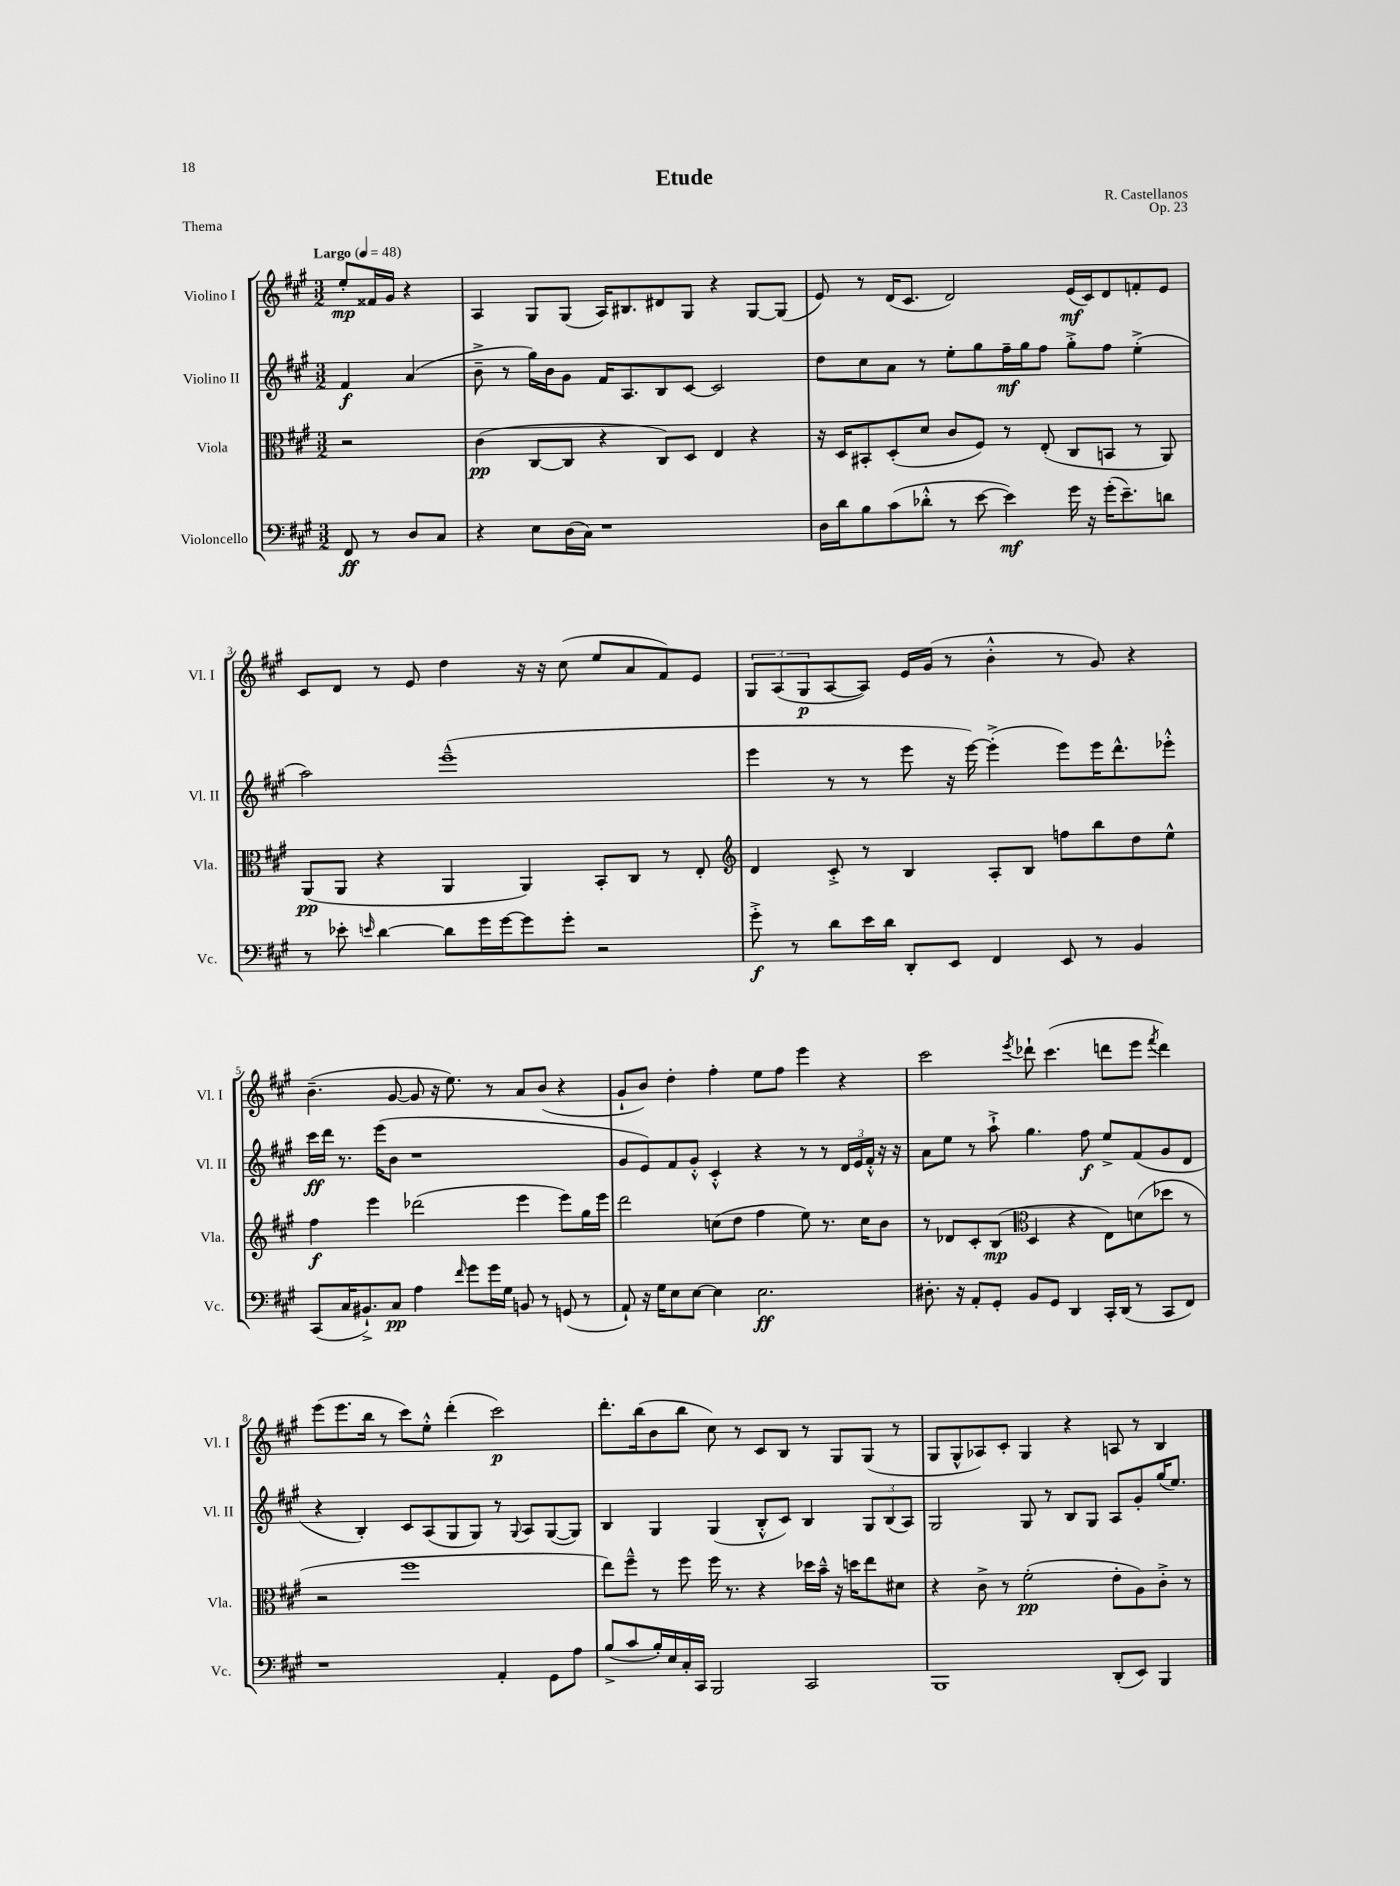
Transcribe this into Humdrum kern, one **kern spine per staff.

**kern	**dynam	**kern	**dynam	**kern	**dynam	**kern	**dynam
*part4	*part4	*part3	*part3	*part2	*part2	*part1	*part1
*staff4	*staff4	*staff3	*staff3	*staff2	*staff2	*staff1	*staff1
*I"Violoncello	*	*I"Viola	*	*I"Violino II	*	*I"Violino I	*
*I'Vc.	*	*I'Vla.	*	*I'Vl. II	*	*I'Vl. I	*
*clefF4	*	*clefC3	*	*clefG2	*	*clefG2	*
*k[f#c#g#]	*	*k[f#c#g#]	*	*k[f#c#g#]	*	*k[f#c#g#]	*
*M3/2	*	*M3/2	*	*M3/2	*	*M3/2	*
*MM48	*	*MM48	*	*MM48	*	*MM48	*
=	=	=	=	=	=	=	=
!	!	!	!	!	!	!LO:TX:a:B:t=Largo	!
8FF#/	ff	2r	.	4f#/	f	8ee'/L	mp
8r	.	.	.	.	.	16f##X/L	.
.	.	.	.	.	.	16g#/JJ	.
8D/L	.	.	.	(4a/	.	4r	.
8C#/J	.	.	.	.	.	.	.
=1	=1	=1	=1	=1	=1	=1	=1
4r	.	(4c#\	pp	8b~^\	.	4A/	.
.	.	.	.	8r	.	.	.
8E\L	.	[8C#/L	.	16gg#\LL)	.	8G#/L	.
.	.	.	.	16b\J	.	.	.
(16D\L	.	8C#/J]	.	8g#\J	.	(8G#/J	.
16C#\JJ)	.	.	.	.	.	.	.
1r	.	4r	.	16f#/KL	.	16A/KL)	.
.	.	.	.	8.A/	.	8.B#X/	.
.	.	8C#/L)	.	8B/	.	8d#X/	.
.	.	8D/J	.	[8c#/J	.	8G#/J	.
.	.	4E/	.	2c#/]	.	4r	.
.	.	4r	.	.	.	[8G#/L	.
.	.	.	.	.	.	(8G#/J]	.
=2	=2	=2	=2	=2	=2	=2	=2
16D\LL	.	16r	.	8dd\L	.	8e/)	.
16d\J	.	16D/KL	.	.	.	.	.
8B\	.	8BB#X'/	.	8cc#\	.	8r	.
(8c#\	.	(8D'/	.	8a\J	.	(16d/KL	.
.	.	.	.	.	.	8.c#/J	.
8d-X'^^\J	.	8d/J	.	8r	.	.	.
8r	.	8c#/L	.	8ee'\L	.	2d/)	.
[8e\	.	8F#/J)	.	8gg#\	.	.	.
4e\])	mf	8r	.	16ff#~\L	mf	.	.
.	.	.	.	16gg#\J	.	.	.
.	.	(8E'/	.	8ff#\J	.	.	.
16g#\	.	8C#/L	.	8gg#'^\L	.	(16e/LL	mf
16r	.	.	.	.	.	16c#/J)	.
(16g#'\KL	.	8BBn/J	.	8ff#\J	.	8d/	.
8.e~\)	.	.	.	.	.	.	.
.	.	8r	.	(4ee'^\	.	8fn'/	.
8dn\J	.	8AA/)	.	.	.	8e/J	.
!!LO:LB:g=z
=3	=3	=3	=3	=3	=3	=3	=3
8r	.	(8AA/L	pp	2aa\)	.	8c#/L	.
8e-X'\	.	8AA/J	.	.	.	8d/J	.
16qqen/	.	.	.	.	.	.	.
[4d\	.	4r	.	.	.	8r	.
.	.	.	.	.	.	8e/	.
8d\L]	.	4AA/	.	(1eee~^^	.	4dd\	.
16g#\L	.	.	.	.	.	.	.
[16g#\J	.	.	.	.	.	.	.
8g#\]	.	4AA/)	.	.	.	16r	.
.	.	.	.	.	.	16r	.
8g#'\J	.	.	.	.	.	(8cc#\	.
2r	.	8BB'/L	.	.	.	8ee/L	.
.	.	8C#/J	.	.	.	8a/	.
.	.	8r	.	.	.	8f#/)	.
.	.	8E'/	.	.	.	8e/J	.
=4	=4	=4	=4	=4	=4	=4	=4
*	*	*clefG2	*	*	*	*	*
8g#'^\	f	4d/	.	4eee\	.	12G#/L	.
.	.	.	.	.	.	(12A/	.
8r	.	.	.	.	.	.	.
.	.	.	.	.	.	12G#/	p
8d\L	.	8c#'^/	.	8r	.	[8A/	.
16e\L	.	8r	.	8r	.	8A/J])	.
16d\JJ	.	.	.	.	.	.	.
8DD'/L	.	4B/	.	8eee\	.	16e/LL	.
.	.	.	.	.	.	(16g#/JJ	.
8EE/J	.	.	.	16r	.	8r	.
.	.	.	.	[16eee\)	.	.	.
4FF#/	.	8A'/L	.	(4eee'^\]	.	4b'^^\	.
.	.	8B/J	.	.	.	.	.
8EE/	.	8ffn\L	.	8eee\L)	.	8r	.
8r	.	8bb\	.	16eee\K	.	8g#/)	.
.	.	.	.	8.ddd^^\	.	.	.
4BB/	.	8dd\	.	.	.	4r	.
.	.	8ee^^\J	.	8eee-X'^^\J	.	.	.
!!LO:LB:g=z
=5	=5	=5	=5	=5	=5	=5	=5
(8CC#/L	.	4ff#\	f	16ccc#\LL	ff	(4.b~\	.
.	.	.	.	16ddd\JJ	.	.	.
16C#/K	.	.	.	8.r	.	.	.
8.BB#X`^/)	.	.	.	.	.	.	.
.	.	4eee\	.	.	.	.	.
.	.	.	.	(16eee\KL	.	.	.
8C#/J	pp	.	.	8b\J	.	[8g#/	.
4A\	.	(2ddd-X\	.	1r	.	8g#/]	.
.	.	.	.	.	.	16r	.
.	.	.	.	.	.	8.ee\)	.
16qqf#/	.	.	.	.	.	.	.
8g#\L	.	.	.	.	.	.	.
16g#\L	.	.	.	.	.	8r	.
16G#\JJ	.	.	.	.	.	.	.
8BBn/	.	4eee\	.	.	.	8a/L	.
8r	.	.	.	.	.	(8b/J	.
(8GGn/	.	8eee\L)	.	.	.	4r	.
8r	.	16gg#\L	.	.	.	.	.
.	.	16eee\JJ	.	.	.	.	.
=6	=6	=6	=6	=6	=6	=6	=6
8AA`/)	.	2ddd\	.	8g#/L	.	8g#`/L	.
16r	.	.	.	8e/)	.	8b/J)	.
16G#\KL	.	.	.	.	.	.	.
8E\	.	.	.	8f#/	.	4dd'\	.
[8E\J	.	.	.	8g#'^^/J	.	.	.
4E\]	.	(8ccn\L	.	4c#'^^/	.	4ff#'\	.
.	.	8dd\J	.	.	.	.	.
2.E\	ff	4ff#\	.	4r	.	8ee\L	.
.	.	.	.	.	.	8ff#\J	.
.	.	8ee\)	.	8r	.	4eee\	.
.	.	8.r	.	8r	.	.	.
.	.	.	.	24d/LL	.	4r	.
.	.	.	.	24e/	.	.	.
.	.	16cc\KL	.	.	.	.	.
.	.	.	.	24f#'^^/JJ	.	.	.
.	.	8b\J	.	16r	.	.	.
.	.	.	.	16r	.	.	.
=7	=7	=7	=7	=7	=7	=7	=7
8.D#X'\	.	8r	.	8a\L	.	2ccc#\	.
.	.	8d-X/L	.	8ee\J	.	.	.
16r	.	.	.	.	.	.	.
8AA'/L	.	8c#'/	.	8r	.	.	.
8GG#'/J	.	(8B/J	mp	8aa`^\	.	.	.
*	*	*clefC3	*	*	*	*	*
.	.	.	.	.	.	8qeee/	.
8BB/L	.	4D/	.	4.gg#\	.	8ddd-X`\	.
8GG#/J	.	.	.	.	.	(4.ccc#\	.
4DD/	.	4r	.	.	.	.	.
.	.	.	.	8ff#\	f	.	.
16CC#'/LL	.	8E\L)	.	8ee^/L	.	8dddn\L	.
(16DD/JJ	.	.	.	.	.	.	.
8r	.	(8dn\	.	(8f#/	.	8eee\J	.
.	.	.	.	.	.	8qfff#/	.
8CC#/L	.	8dd-X\J	.	8g#/	.	4ddd\)	.
8FF#/J)	.	8r	.	8d/J	.	.	.
!!LO:LB:g=z
=8	=8	=8	=8	=8	=8	=8	=8
1r	.	2r	.	4r	.	(8eee\L	.
.	.	.	.	.	.	8.eee\	.
.	.	.	.	4B'/)	.	.	.
.	.	.	.	.	.	16bb\Jk	.
.	.	.	.	.	.	8r	.
.	.	1ff#	.	8c#/L	.	8ccc#\L)	.
.	.	.	.	(8A/	.	8ee'^^\J	.
.	.	.	.	8G#/	.	(4ddd'\	.
.	.	.	.	8G#/J)	.	.	.
4AA'/	.	.	.	8r	.	2ccc#\)	p
.	.	.	.	8qqG#/	.	.	.
.	.	.	.	8A/L	.	.	.
8GG#\L	.	.	.	([8G#/	.	.	.
8A\J	.	.	.	8G#/J])	.	.	.
=9	=9	=9	=9	=9	=9	=9	=9
(8B^/L	.	8ee\L)	.	4B/	.	8.ddd'\L	.
8c#/	.	8ff#~^^\J	.	.	.	.	.
.	.	.	.	.	.	(16bb\k	.
16B'/L)	.	8r	.	4G#/	.	8b\	.
16E/	.	.	.	.	.	.	.
16C#'/	.	8ff#\	.	.	.	8bb\J	.
16CC#/JJ	.	.	.	.	.	.	.
2BBB/	.	16ff#\	.	(4G#/	.	8cc#\)	.
.	.	8.r	.	.	.	.	.
.	.	.	.	.	.	8r	.
.	.	4r	.	8B'^^/L	.	8c#/L	.
.	.	.	.	8c#/J)	.	8B/J	.
2CC#/	.	16dd-X\LL	.	4B/	.	8r	.
.	.	16b~^^\JJ	.	.	.	.	.
.	.	16r	.	.	.	8G#/L	.
.	.	16ddn\KL	.	.	.	.	.
.	.	8ee\	.	12G#/L	.	(8G#/J	.
.	.	.	.	(12B/	.	.	.
.	.	8d#X\J	.	.	.	8r	.
.	.	.	.	12A/J)	.	.	.
=10	=10	=10	=10	=10	=10	=10	=10
1BBB	.	4r	.	2G#/	.	8G#/L	.
.	.	.	.	.	.	8G#^^/	.
.	.	8c#^\	.	.	.	8A-X/)	.
.	.	8r	.	.	.	8c#'/J	.
.	.	(2f#'\	pp	8G#/	.	4G#/	.
.	.	.	.	8r	.	.	.
.	.	.	.	8B/L	.	4r	.
.	.	.	.	8G#/J	.	.	.
(8DD'/L	.	8e'\L	.	8A/L	.	8An/	.
8EE/J)	.	8A\)	.	8g#'/	.	8r	.
4BBB/	.	8c#'^\J	.	(16gg#/K	.	4B/	.
.	.	.	.	8.ee/J)	.	.	.
.	.	8r	.	.	.	.	.
==	==	==	==	==	==	==	==
*-	*-	*-	*-	*-	*-	*-	*-
